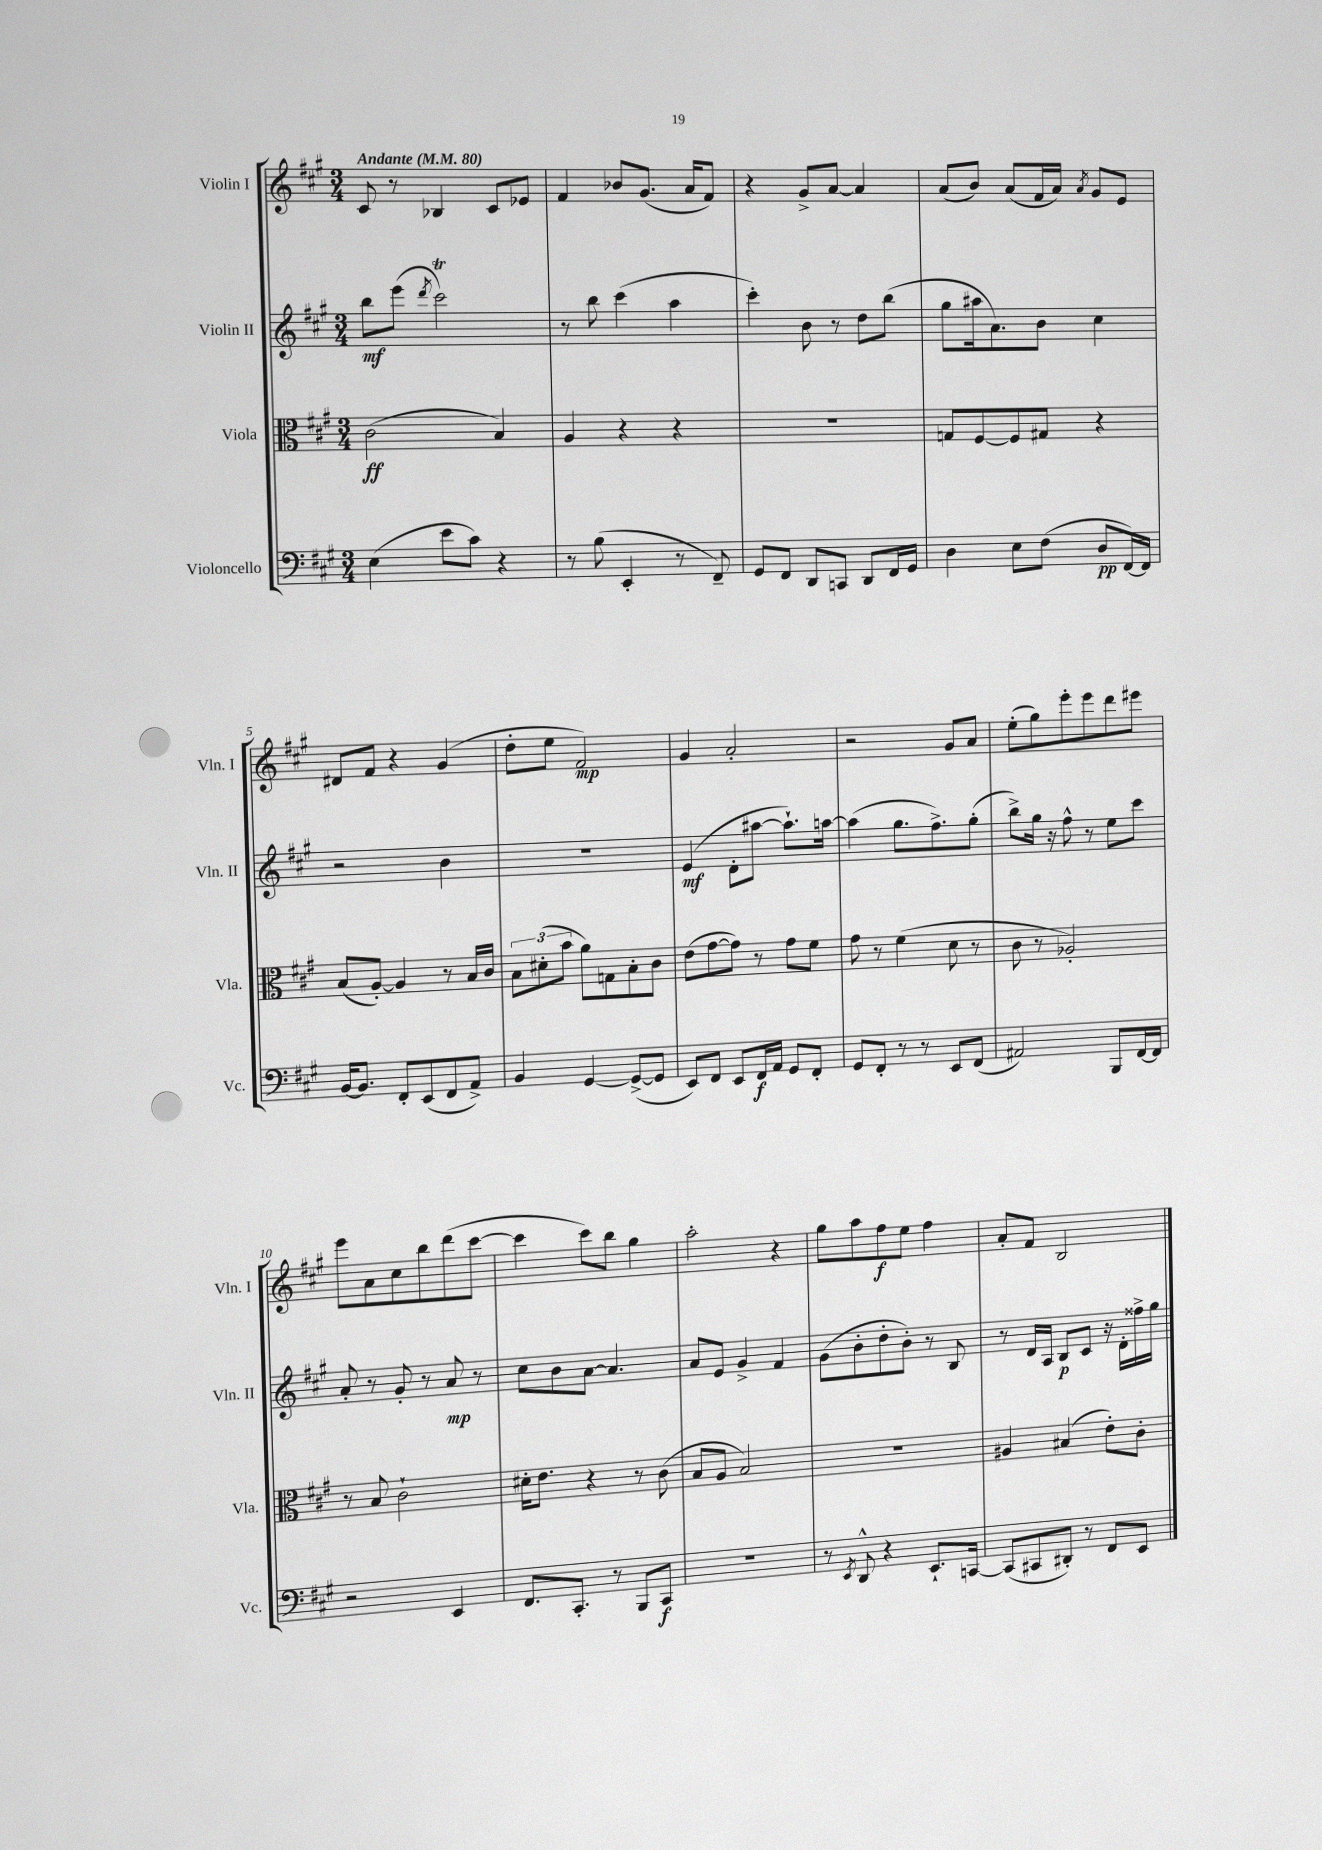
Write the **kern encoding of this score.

**kern	**kern	**kern	**kern
*staff4	*staff3	*staff2	*staff1
*clefF4	*clefC3	*clefG2	*clefG2
*k[f#c#g#]	*k[f#c#g#]	*k[f#c#g#]	*k[f#c#g#]
*M3/4	*M3/4	*M3/4	*M3/4
*MM80	*MM80	*MM80	*MM80
(4E	(2c#	8bb	8c#
.	.	(8eee	8r
.	.	8qddd	.
8e	.	2ccc#)	4B-
8c#)	.	.	.
4r	4B)	.	8c#
.	.	.	8e-
=	=	=	=
8r	4A	8r	4f#
(8B	.	8bb	.
4EE'	4r	(4ccc#	8b-
.	.	.	(8.g#
8r	4r	4aa	.
.	.	.	16a
8FF#~)	.	.	8f#)
=	=	=	=
8GG#	2.r	4ccc#')	4r
8FF#	.	.	.
8DD	.	8b	8g#^
8CC	.	8r	[8a
8DD	.	8dd	4a]
16FF#	.	(8bb	.
16GG#	.	.	.
=	=	=	=
4D	8G	8gg#	(8a
.	[8F#	16aa#	8b)
.	.	8.a)	.
8E	8F#]	.	(8a
(8F#	8G#	8b	16f#
.	.	.	16a)
.	.	.	8qa
8D	4r	4cc#	8g#
[16FF#)	.	.	8e
16FF#]	.	.	.
=	=	=	=
[16BB	(8B	2r	8d#
8.BB]	.	.	.
.	[8A')	.	8f#
8FF#'	4A]	.	4r
(8EE	.	.	.
8FF#	8r	4b	(4g#
8AA^)	16B	.	.
.	16c#	.	.
=	=	=	=
4BB	12B	2.r	8dd'
.	(12d#'	.	.
.	.	.	8ee
.	12b	.	.
[4GG#	8a)	.	2f#)
.	8G	.	.
(8GG#^_	8B'	.	.
8GG#]	8c#	.	.
=	=	=	=
8EE)	(8e	(4e	4g#
8FF#	[8g#	.	.
8EE	8g#])	8d'	2a'
16FF#	8r	[8aa#	.
16AA	.	.	.
8GG#	8g#	8.aa#`])	.
8FF#'	8f#	.	.
.	.	[16aa	.
=	=	=	=
8GG#	8g#	(4aa]	2r
8FF#'	8r	.	.
8r	(4f#	8.gg#	.
8r	.	.	.
.	.	8.ff#^)	.
8EE	8d	.	8g#
(8FF#	8r	(8gg#'	8a
=	=	=	=
2AA#)	8c#	8bb^)	(8ee'
.	8r	16gg#	8gg#)
.	.	16r	.
.	2A-')	8ff#^^	8eee'
.	.	8r	8eee
8BBB	.	8ee	8ddd
[16FF#	.	8ccc#	8eee#
16FF#]	.	.	.
=	=	=	=
2r	8r	8a'	8eee
.	8B	8r	8a
.	2c#`	8g#'	8cc#
.	.	8r	8bb
4EE	.	8a	(8ddd
.	.	8r	[8ccc#
=	=	=	=
8.FF#	16d#'	8cc#	4ccc#]
.	8.e	.	.
.	.	8b	.
8.CC#'	.	.	.
.	4r	[8a	8ccc#)
8r	.	4.a]	8bb
8BBB	8r	.	4gg#
8CC#	(8c#	.	.
=	=	=	=
2.r	8B	8a	2aa'
.	8A	8e	.
.	2B)	4g#^	.
.	.	4f#	4r
=	=	=	=
8r	2.r	(8g#	8gg#
8qEE	.	.	.
8DD^^	.	8b'	8aa
4r	.	8dd'	8ff#
.	.	8b')	8ee
8.EE`	.	8r	4ff#
.	.	8B	.
[16CC	.	.	.
=	=	=	=
(8CC]	4A#	8r	8a'
8CC#	.	16d	8f#
.	.	16A	.
8DD#')	(4B#	8B	2B
8r	.	8c#	.
8FF#	8e')	16r	.
.	.	16d'	.
8EE	8c#'	16ff##^	.
.	.	16gg#	.
==	==	==	==
*-	*-	*-	*-
